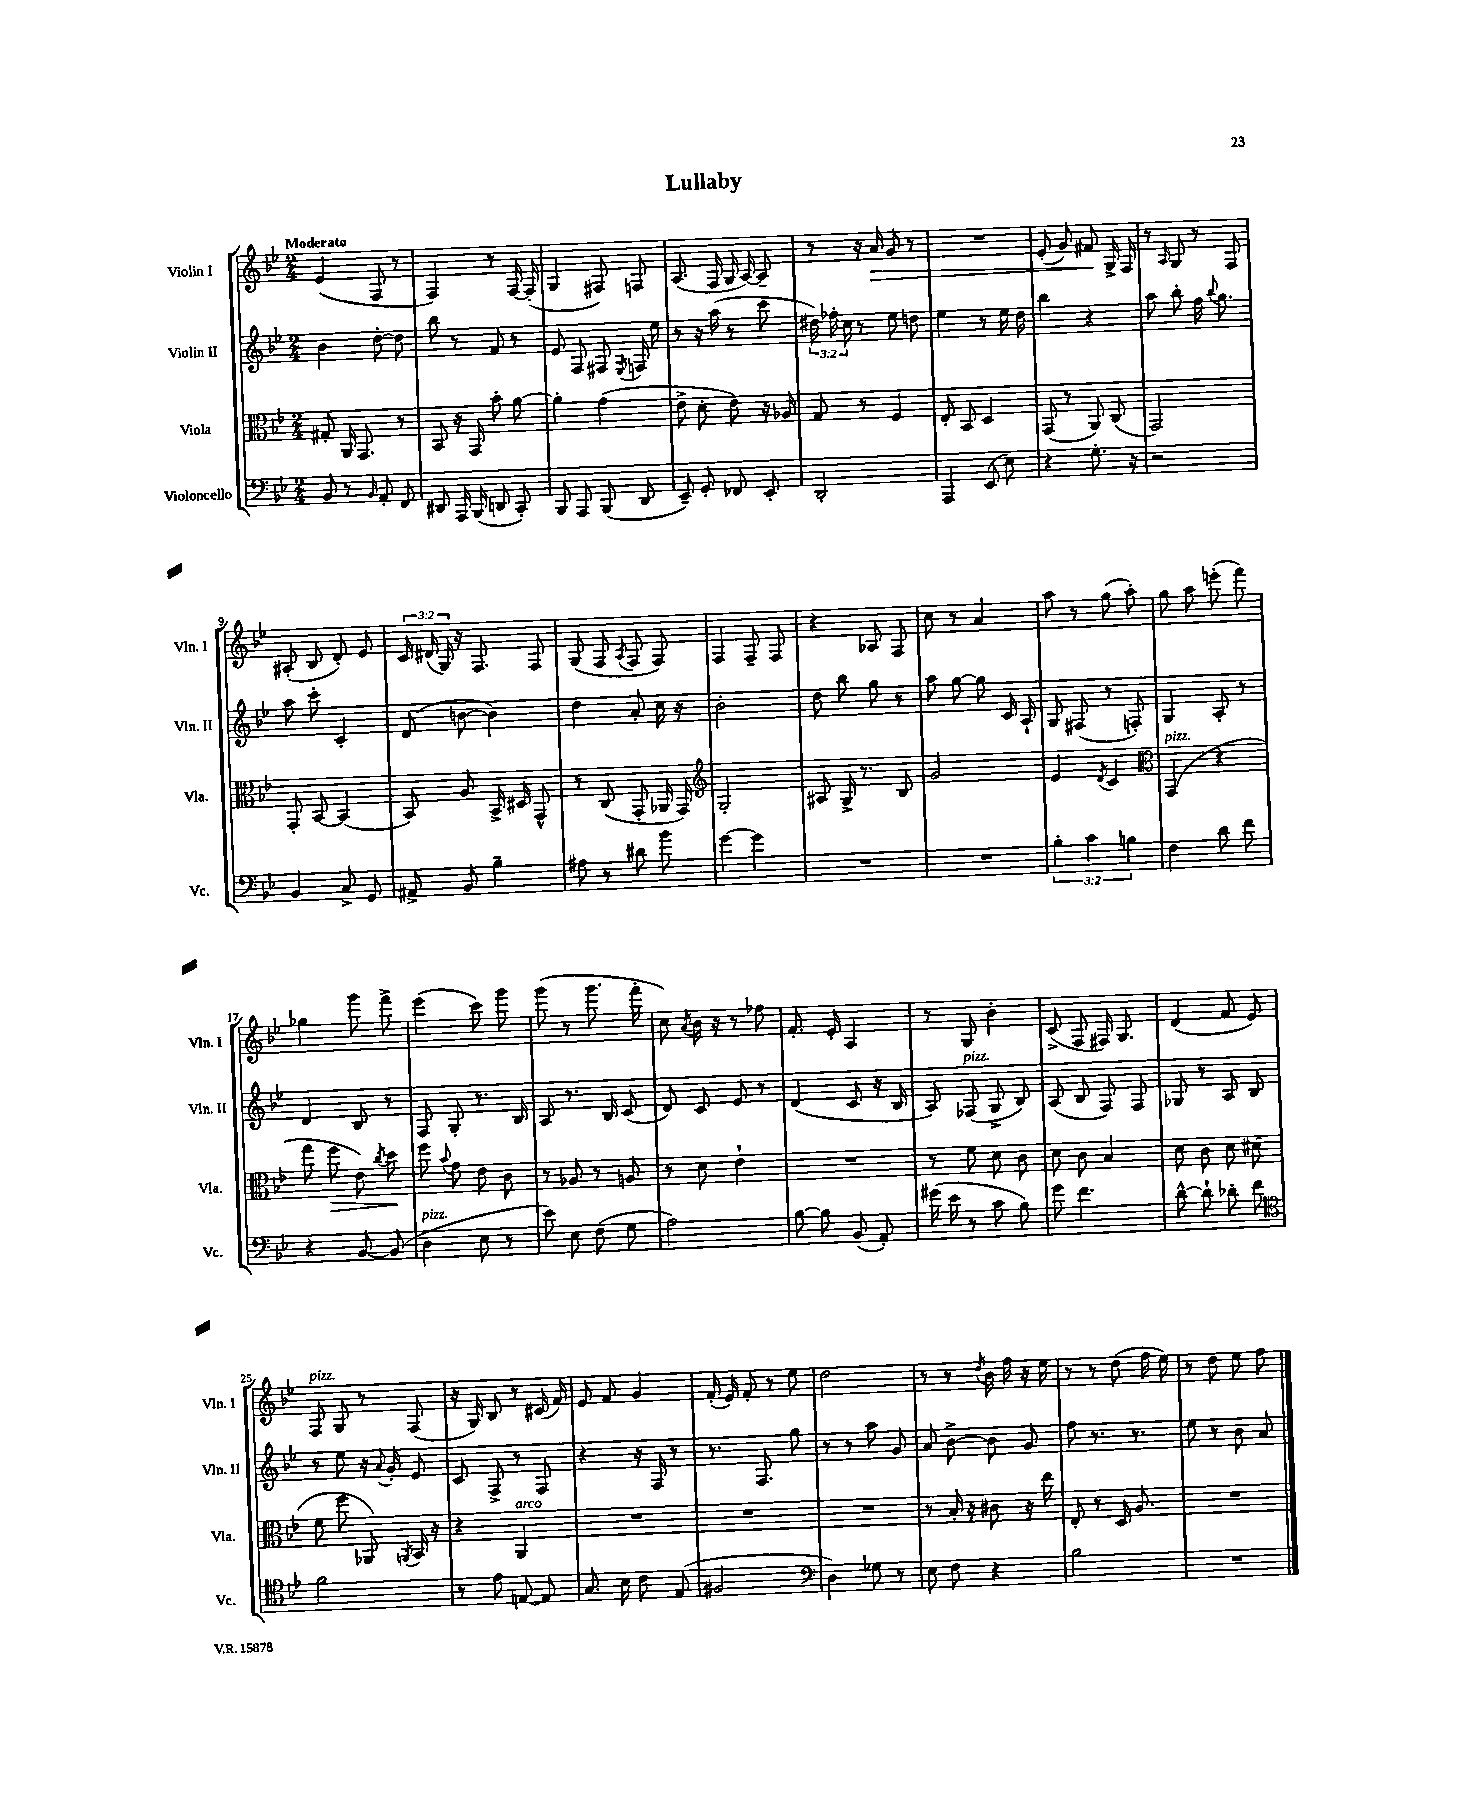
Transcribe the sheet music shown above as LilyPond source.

\header { title = "Lullaby" }
<<
\new StaffGroup <<
\new Staff = "s0" \with { instrumentName = "Violin I" shortInstrumentName = "Vln. I" } {
    \clef treble \key bes \major \numericTimeSignature \time 2/4 \override Staff.TupletNumber.text = #tuplet-number::calc-fraction-text \tempo "Moderato"
    \autoBeamOff ees'4( f8 r8 |
    f4) r8 f16~ f16-.( |
    g4 fis8) f8 |
    a8.( f16 g16 a16~) a8-- |
    r8 r16 a'16\> g'8 r8 |
    R2 |
    ees'8-.( g'8) fis'8\! g16-> f16 |
    r8 \grace { a16 } g8 r8 f8 |
    ais8-.( bes8 d'8-.) ees'8 |
    \tuplet 3/2 { c'16 dis'16( g16) } r16 f8. f8 |
    g8( f8 \acciaccatura { a8 } f8 f8) |
    f4 f8-- f8 |
    r4 aes8 f8 |
    c''8 r8 a'4 |
    a''8 r8 g''8( a''8-.) |
    g''8 a''8 e'''8-.( f'''8) |
    ges''4 g'''8 f'''8-> |
    ees'''4( c'''8) g'''8 |
    g'''8( r8 g'''8. f'''16-. |
    c''8) \acciaccatura { a'8 } bes'16 r16 r8 fes''8 |
    f'8.-. ees'16-. a4 |
    r8 g8 bes'4-. |
    c'8->( f8 fis16) g8. |
    d'4( f'8 ees'8) |
    f8^\markup { \italic "pizz." } g8 r8 f8( |
    r16 g16) bes8 r8 cis'16( f'16) |
    ees'8 f'8 g'4 |
    f'16-.( ees'16) f'8-. r8 ees''8 |
    d''2 |
    r8 r8 \acciaccatura { d''8 } bes'16 f''16 r16 ees''16 |
    r8 r8 d''8( f''16 ees''16) |
    r8 d''8 ees''8 f''8 \bar "|." |
}
\new Staff = "s1" \with { instrumentName = "Violin II" shortInstrumentName = "Vln. II" } {
    \clef treble \key bes \major \numericTimeSignature \time 2/4 \override Staff.TupletNumber.text = #tuplet-number::calc-fraction-text
    \autoBeamOff bes'4 d''8~-. d''8 |
    bes''8 r8 f'8 r8 |
    ees'8 f8 fis8 \acciaccatura { ees8 } f16 ees''16 |
    r8 r16 a''16( r8 c'''8 |
    \tuplet 3/2 { dis''16) fes''16-. c''16 } r8 ees''8 d''8 |
    ees''4 r8 ees''16 d''16 |
    bes''4 r4 |
    a''8 bes''8-. f''16 \appoggiatura { bes''8 } g''8. |
    a''8 c'''8-. c'4-. |
    d'8( b'8~ b'4) |
    d''4 a'8-. c''16 r16 |
    bes'2-. |
    d''8 bes''8 g''8 r8 |
    a''8 g''8~ g''8 c'16 a16-! |
    g8 fis8( r8 f8-.) |
    g4 a8-. r8 |
    d'4 bes8 r8 |
    f8 g8-. r8. bes16 |
    a8 r8. bes16 c'8( |
    d'8) c'8 ees'8 r8 |
    d'4( c'8 r16 bes16 |
    a8) fes8^\markup { \italic "pizz." }( g8-> bes8) |
    a8( bes8 f8) f8 |
    ges8 r8 a8 bes8 |
    r8 ees''8 r16 \appoggiatura { a'8 } g'16-. ees'8 |
    c'8 f8-> r8 f8 |
    r4 r16 f16 r8 |
    r8. f8. g''8 |
    r8 r8 a''8 g'8 |
    a'8 bes'8~-> bes'8 g'8 |
    f''8 r8. r8. |
    ees''8 r8 bes'8 a'8 \bar "|." |
}
\new Staff = "s2" \with { instrumentName = "Viola" shortInstrumentName = "Vla." } {
    \clef alto \key bes \major \numericTimeSignature \time 2/4
    \autoBeamOff gis8-. a,16 g,8. r8 |
    bes,8 r16 g,16 bes'8-. a'8~ |
    a'4-. g'4( |
    ees'8-> d'8-. ees'8) r16 aes16 |
    g8 r8 f4 |
    ees8-. bes,8 d4 |
    g,8( r8 a,8) c8( |
    g,2) |
    g,8-. bes,8~ bes,4( |
    bes,8) a8 bes,16-> dis16 g,8-^ |
    r8 c8( g,8-. aes,16 g,16) |
    \clef treble g2-. |
    ais8 g16-> r8. bes8 |
    g'2 |
    ees'4 \acciaccatura { d'8 } c'4 |
    \clef alto g,4^\markup { \italic "pizz." }( r4 |
    g''8 f''8\> ees'8) \acciaccatura { c''8 } d''8\! |
    f''8 \appoggiatura { bes'8 } g'8 ees'8 c'8 |
    r8 aes8 r8 a8 |
    r8 d'8 ees'4-! |
    R2 |
    r8 f'8 d'8 c'8 |
    d'8 c'8 bes4 |
    d'8 c'8 d'8 dis'8( |
    f'8 f''8 aes,8) \acciaccatura { a,8 } bes,16 r16 |
    r4 a,4^\markup { \italic "arco" } |
    R2 |
    R2 |
    R2 |
    r8 bes16-. r16 cis'8 r16 ees''16 |
    ees8-. r8 d16 a8. |
    R2 \bar "|." |
}
\new Staff = "s3" \with { instrumentName = "Violoncello" shortInstrumentName = "Vc." } {
    \clef bass \key bes \major \numericTimeSignature \time 2/4 \override Staff.TupletNumber.text = #tuplet-number::calc-fraction-text
    \autoBeamOff bes,8 r8 \grace { bes,16 } a,8-. f,8 |
    dis,8 a,,16 bes,,16( d,8 c,8-.) |
    bes,,8 a,,8 bes,,8( d,8 |
    ees,8--) g,8-. fes,8 ees,8-. |
    d,2-. |
    a,,4 ees,8( ees8) |
    r4 g8.-. r16 |
    r2 |
    bes,4 c8-> g,8 |
    ais,8-> bes,8 bes4-- |
    ais8 r8 dis'8 bes'8 |
    g'4~ g'4 |
    R2 |
    R2 |
    \tuplet 3/2 { bes4-. c'4 b4 } |
    f4 d'8 f'8 |
    r4 bes,8~ bes,8( |
    d4^\markup { \italic "pizz." } ees8 r8 |
    ees'8) ees8 f8( g8 |
    a2) |
    bes8~ bes8 bes,8( a,8-.) |
    gis'16( ees'16 r8 c'8 bes8) |
    g'8 f'4. |
    d'8~-^ d'8-! des'8-. f'8 |
    \clef tenor f'2 |
    r8 ees'8 e8~ e8 |
    g8. bes16 c'8 ees8( |
    fis2 |
    \clef bass d4) ges8 r8 |
    ees8 f8 r4 |
    bes2 |
    R2 \bar "|." |
}
>>
>>
